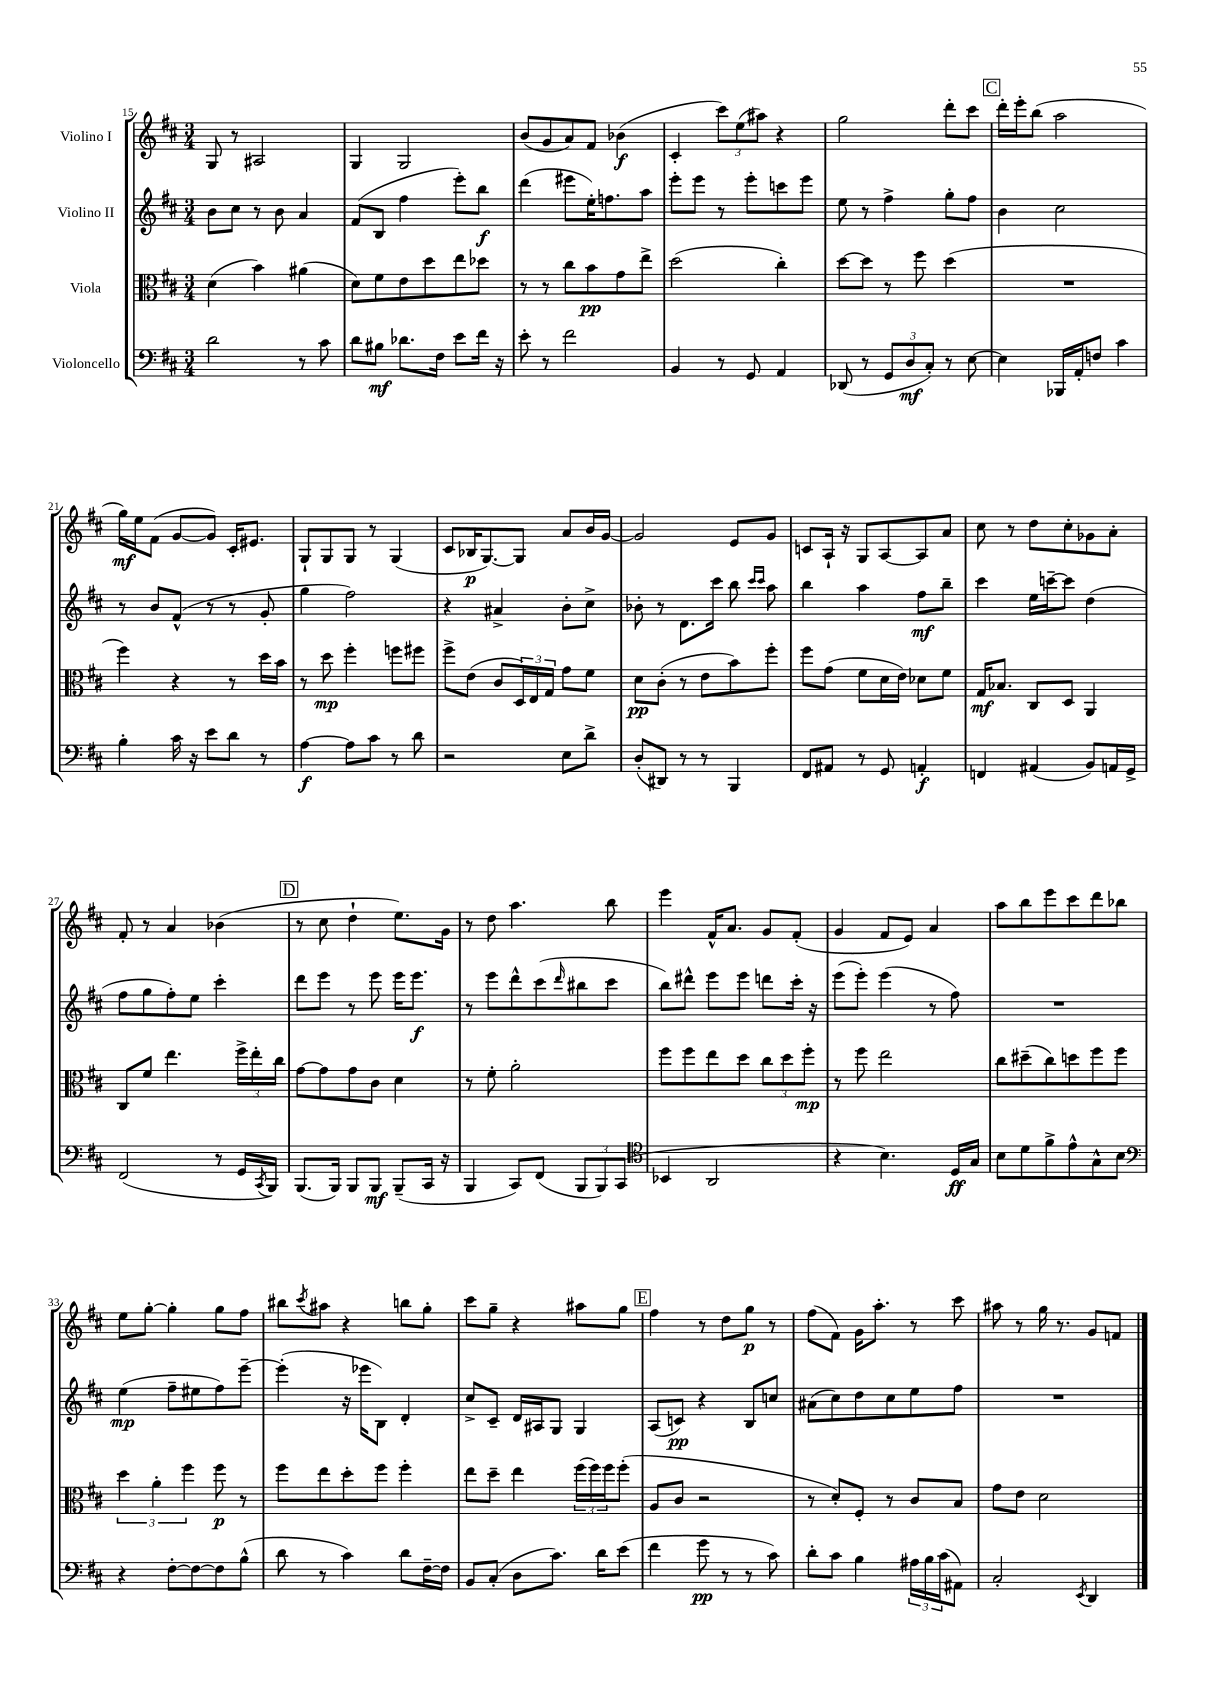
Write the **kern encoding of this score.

**kern	**kern	**kern	**kern
*staff4	*staff3	*staff2	*staff1
*clefF4	*clefC3	*clefG2	*clefG2
*k[f#c#]	*k[f#c#]	*k[f#c#]	*k[f#c#]
*M3/4	*M3/4	*M3/4	*M3/4
2d	(4d	8b	8G
.	.	8cc#	8r
.	4b)	8r	2A#
.	.	8b	.
8r	(4a#	4a	.
8c#	.	.	.
=	=	=	=
8d	8d)	(8f#	4G
8B#	8f#	8B	.
8.d-	8e	4ff#	2G
.	8dd	.	.
16F#	.	.	.
8e	8ee	8eee')	.
16f#	8dd-	8bb	.
16r	.	.	.
=	=	=	=
8e'	8r	(4ddd	(8b
8r	8r	.	8g
2f#	8cc#	8eee#	8a)
.	8b	16ee')	8f#
.	.	8.ff	.
.	8g	.	(4b-
.	8ee^	8aa	.
=	=	=	=
4BB	(2dd	8eee'	4c#'
.	.	8eee	.
8r	.	8r	12ccc#)
.	.	.	(12ee
8GG	.	8eee'	.
.	.	.	12aa#)
4AA	4cc#')	8ccc	4r
.	.	8eee	.
=	=	=	=
(8DD-	[8dd	8ee	2gg
8r	8dd]	8r	.
12GG	8r	4ff#^	.
12D	.	.	.
.	8ff#	.	.
12C#')	.	.	.
8r	(4dd	8gg'	8ddd'
[8E	.	8ff#	8ccc#
=	=	=	=
4E]	2.r	4b	16ddd'
.	.	.	16eee'
.	.	.	(8bb
16BBB-	.	2cc#	2aa
16AA'	.	.	.
8F	.	.	.
4c#	.	.	.
=	=	=	=
4B'	4ff#)	8r	16gg)
.	.	.	16ee
.	.	8b	(8f#
16c#	4r	(8f#^^	[8g
16r	.	.	.
8e	.	8r	8g])
8d	8r	8r	16c#'
.	.	.	8.e#
8r	16dd	8g'	.
.	16b	.	.
=	=	=	=
[4A	8r	4gg	8G`
.	8dd	.	8G
8A]	4ff#'	2ff#)	8G
8c#	.	.	8r
8r	8ff	.	(4G
8d	8ff#	.	.
=	=	=	=
2r	8ff#^	4r	8c#
.	(8e	.	16B-
.	.	.	[8.G)
.	8c#	4a#^	.
.	24D)	.	8G]
.	24E	.	.
.	24G	.	.
8E	8g	8b'	8a
8d^	8f#	8cc#^	16b
.	.	.	[16g
=	=	=	=
(8D'	8d	8b-'	2g]
8DD#)	(8c#'	8r	.
8r	8r	8.d	.
8r	8e	.	.
.	.	16ccc#	.
4BBB	8b)	8bb	8e
.	.	16qqccc#	.
.	.	16qqccc#	.
.	8ff#'	8aa	8g
=	=	=	=
8FF#	8ff#	4bb	8c
8AA#	(8g	.	16A`
.	.	.	16r
8r	8f#	4aa	8G
8GG	16d	.	[8A
.	16e)	.	.
4AA'	8d-	8ff#	8A]
.	8f#	8bb~	8a
=	=	=	=
4FF	16G	4ccc#	8cc#
.	8.B-	.	.
.	.	.	8r
(4AA#	8C#	16ee	8dd
.	.	[16ccc~	.
.	8D	8ccc]	8cc#'
8BB)	4AA	(4dd	8g-
16AA	.	.	8a'
16GG^	.	.	.
=	=	=	=
(2FF#	8C#	8ff#	8f#'
.	8f#	8gg	8r
.	4.ee	8ff#')	4a
.	.	8ee	.
8r	.	4ccc#'	(4b-
16GG	24ff#^	.	.
.	24ee'	.	.
8qCC#	.	.	.
16BBB)	.	.	.
.	24cc#	.	.
=	=	=	=
(8.BBB	[8g	8ddd	8r
.	8g]	8eee	8cc#
16BBB)	.	.	.
8BBB	8g	8r	4dd`
8BBB	8c#	8eee	.
(8BBB~	4d	16eee	8.ee)
.	.	8.eee	.
16CC#	.	.	.
16r	.	.	16g
=	=	=	=
4BBB	8r	8r	8r
.	8f#'	8eee	8dd
8CC#)	2a'	8ddd^^	4.aa
(8FF#	.	(8ccc#	.
.	.	16qqddd	.
12BBB	.	8bb#	.
12BBB)	.	.	.
.	.	8ccc#	8bb
(12CC#	.	.	.
=	=	=	=
*clefC4	*	*	*
4BB-	8ff#	8bb)	4eee
.	8ff#	8ddd#^^	.
2AA	8ee	8eee	16f#^^
.	.	.	8.a
.	8dd	8eee	.
.	12cc#	8ddd	8g
.	12dd	.	.
.	.	16ccc#'	(8f#'
.	12ff#'	.	.
.	.	16r	.
=	=	=	=
4r	8r	(8eee	4g
.	8ff#	8eee')	.
4.B)	2ee	(4eee	8f#
.	.	.	8e)
.	.	8r	4a
16D	.	8ff#)	.
16G	.	.	.
=	=	=	=
8B	8cc#	2.r	8aa
8d	(8dd#~	.	8bb
8f#^	8cc#)	.	8eee
8e^^	8dd	.	8ccc#
8G^^	8ff#	.	8ddd
8B	8ff#	.	8bb-
=	=	=	=
*clefF4	*	*	*
4r	6dd	(4ee	8ee
.	.	.	[8gg'
.	6a'	.	.
[8F#'	.	8ff#~	4gg']
.	6ff#	.	.
8F#_	.	8ee#	.
8F#]	8ff#	8ff#)	8gg
(8B^^	8r	[8eee~	8ff#
=	=	=	=
8d	8ff#	(4eee']	8bb#
.	.	.	8qccc#
8r	8ee	.	8aa#
4c#)	8dd'	16r	4r
.	.	16eee-	.
.	8ff#	8B)	.
8d	4ff#'	4d'	8bb
[16F#~	.	.	8gg'
16F#]	.	.	.
=	=	=	=
8BB	8ee	8cc#^	8ccc#
(8C#'	8dd~	8c#~	8gg~
8D	4ee	16d	4r
.	.	16A#	.
8.c#)	.	8G	.
.	(24ff#	4G	8aa#
.	24ff#)	.	.
16d	.	.	.
.	24ff#	.	.
(8e	(8ff#'	.	8gg
=	=	=	=
4f#	8A	(8A	4ff#
.	8c#	8c)	.
8g	2r	4r	8r
8r	.	.	8dd
8r	.	8B	8gg
8c#)	.	8cc	8r
=	=	=	=
8d'	8r	(8a#	(8ff#
8c#	8d')	8cc#)	8f#)
4B	8F#'	8dd	16g
.	.	.	8.aa'
.	8r	8cc#	.
24A#	8c#	8ee	8r
24B	.	.	.
(24c#	.	.	.
8AA#)	8B	8ff#	8ccc#
=	=	=	=
2C#'	8g	2.r	8aa#
.	8e	.	8r
.	2d	.	16gg
.	.	.	8.r
8qEE	.	.	.
4DD	.	.	8g
.	.	.	8f
==	==	==	==
*-	*-	*-	*-
